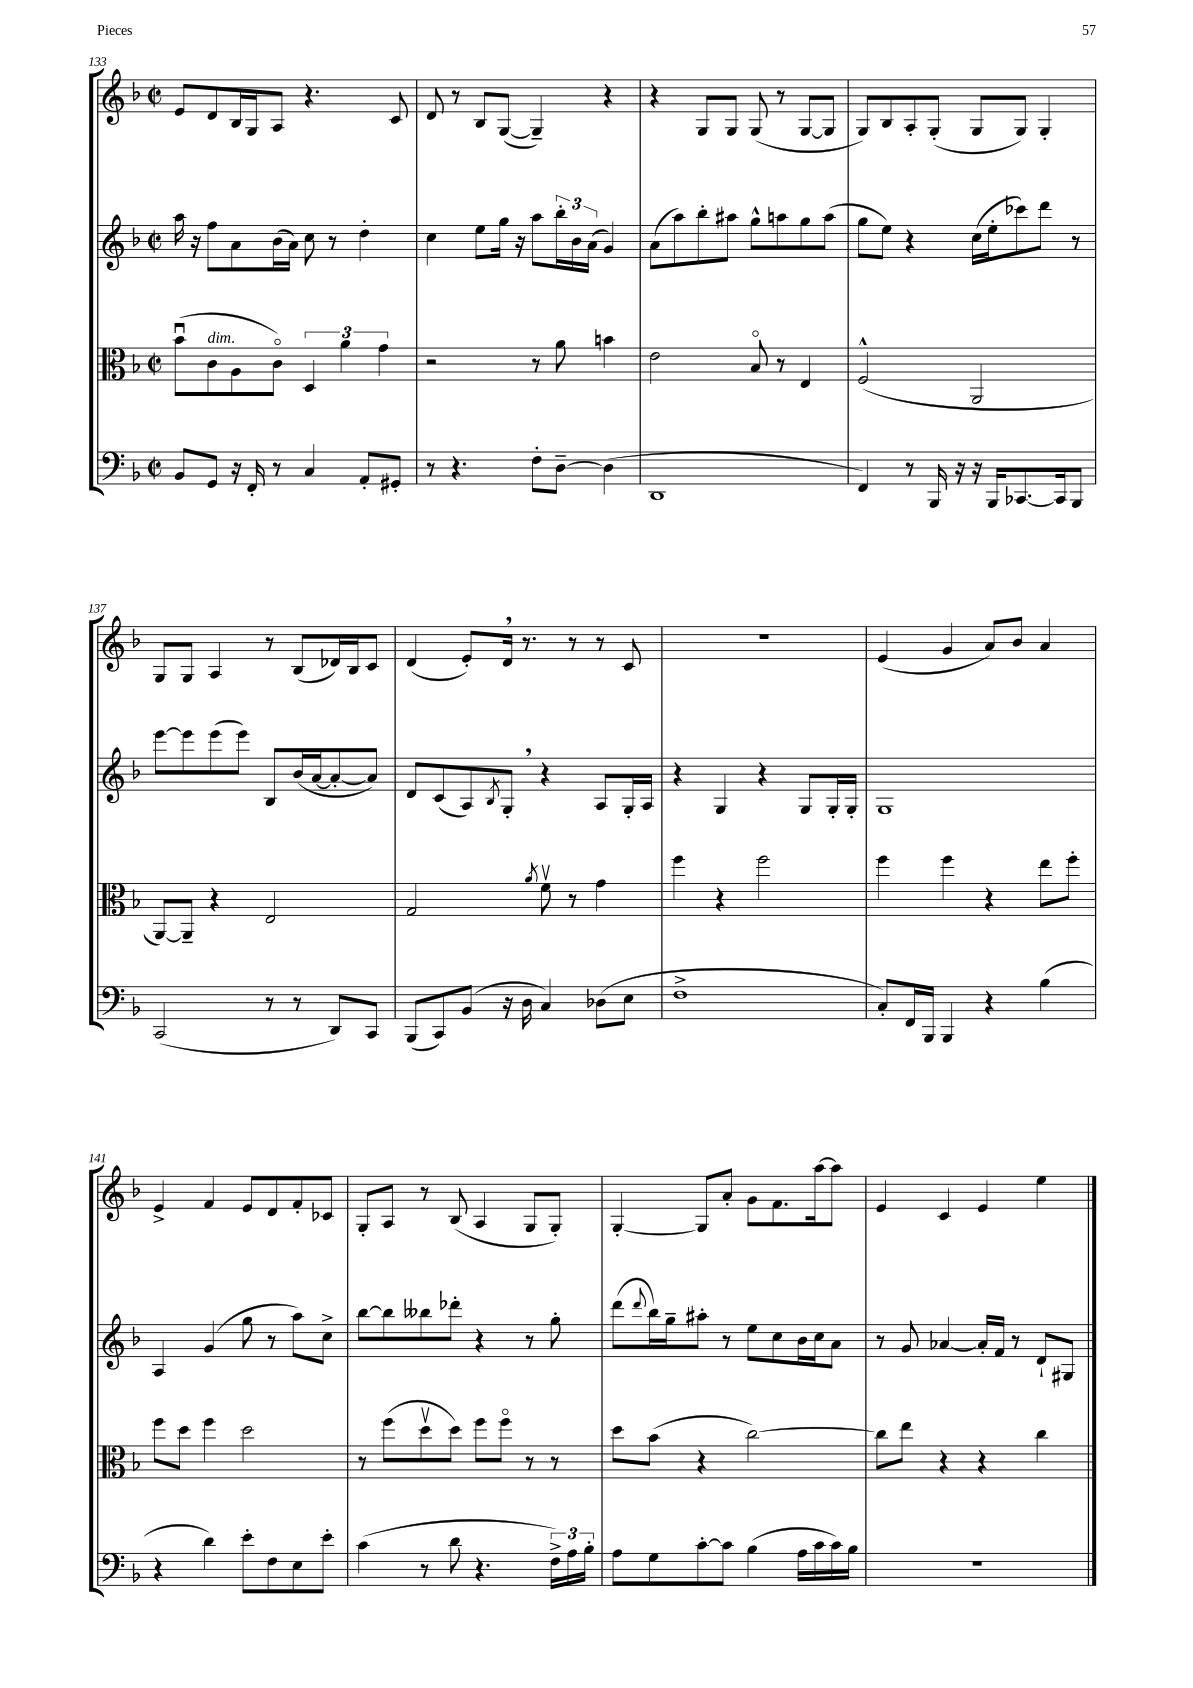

**kern	**kern	**kern	**kern
*part4	*part3	*part2	*part1
*staff4	*staff3	*staff2	*staff1
*clefF4	*clefC3	*clefG2	*clefG2
*k[b-]	*k[b-]	*k[b-]	*k[b-]
*M2/2	*M2/2	*M2/2	*M2/2
*met(c|)	*met(c|)	*met(c|)	*met(c|)
=133	=133	=133	=133
8BB-/L	(8b-u\L	16aa\	8e/L
.	.	16r	.
!	!LO:TX:a:i:t=dim.	!	!
8GG/J	8c\	8ff\L	8d/
16r	8A\	8a\	16B-/L
16FF'/	.	.	16G/J
8r	8c\J)	(16b-\L	8A/J
.	.	16a\JJ)	.
4C/	6D/	8cc\	4.r
.	.	8r	.
.	6a\	.	.
8AA'/L	.	4dd'\	.
.	6g\	.	.
8GG#X'/J	.	.	8c/
=134	=134	=134	=134
8r	2r	4cc\	8d/
4.r	.	.	8r
.	.	8ee\L	8B-/L
.	.	16gg\Jk	([8G/J
.	.	16r	.
8F'\L	8r	8aa\L	4G~/])
[8D~\J	8a\	24bb-'\L	.
.	.	24b-\	.
.	.	(24a\JJ	.
(4D\]	4bn\	4g/)	4r
=135	=135	=135	=135
1DD	2e\	(8a\L	4r
.	.	8aa\)	.
.	.	8bb-'\	8G/L
.	.	8aa#X\J	8G/J
.	8B-/	8gg^^\L	(8G/
.	8r	8aan\	8r
.	4E/	8gg\	[8G/L
.	.	(8aa\J	8G/J]
=136	=136	=136	=136
4FF/)	(2F^^/	8gg\L	8G/L)
.	.	8ee\J)	8B-/
8r	.	4r	8A'/
16BBB-/	.	.	(8G'/J
16r	.	.	.
16r	2AA/	(16cc\LL	8G/L
16BBB-/KL	.	16ee'\J	.
[8.CC-X/	.	8ccc-X\)	8G/J)
.	.	8ddd\J	4G'/
16CC-/k]	.	.	.
8BBB-/J	.	8r	.
!!LO:LB:g=z
=137	=137	=137	=137
(2CC/	[8AA/L)	[8eee\L	8G/L
.	8AA~/J]	8eee\]	8G/J
.	4r	(8eee\	4A/
.	.	8eee\J)	.
8r	2E/	8B-/L	8r
8r	.	(16b-/L	(8B-/L
.	.	[16a/J	.
8DD/L)	.	8a'/_	16d-X/L)
.	.	.	16B-/J
8CC/J	.	8a/J])	8c/J
=138	=138	=138	=138
(8BBB-/L	2G/	8d/L	(4d/
8CC/)	.	(8c/	.
(8BB-/J	.	8A/)	8e'/L)
.	.	8qB-/	.
16r	.	8G',/J	16d,/Jk
16D\	.	.	8.r
.	8qa/	.	.
4C/)	8fv\	4r	.
.	8r	.	8r
(8D-X\L	4g\	8A/L	8r
8E\J	.	16G'/L	8c/
.	.	16A/JJ	.
=139	=139	=139	=139
1F^	4ff\	4r	1r
.	4r	4G/	.
.	2ff\	4r	.
.	.	8G/L	.
.	.	16G'/L	.
.	.	16G'/JJ	.
=140	=140	=140	=140
8C'/L)	4ff\	1G	(4e/
16FF/L	.	.	.
16BBB-/JJ	.	.	.
4BBB-/	4ff\	.	4g/
4r	4r	.	8a/L)
.	.	.	8b-/J
(4B-\	8ee\L	.	4a/
.	8ff'\J	.	.
!!LO:LB:g=z
=141	=141	=141	=141
4r	8ff\L	4A/	4e^/
.	8dd\J	.	.
4d\)	4ff\	(4g/	4f/
8e'\L	2dd\	8gg\	8e/L
8F\	.	8r	8d/
8E\	.	8aa\L)	8f'/
8e'\J	.	8cc^\J	8c-X/J
=142	=142	=142	=142
(4c\	8r	[8bb-\L	8G'/L
.	(8ff\L	8bb-\]	8A/J
8r	8ddv\	8bb--X\	8r
8d\	8dd\J)	8ddd-X'\J	(8B-/
4.r	8ff\L	4r	4A/
.	8ff\J	.	.
.	8r	8r	8G/L
24F^\LL)	8r	8gg'\	8G'/J)
24A\	.	.	.
24B-'\JJ	.	.	.
=143	=143	=143	=143
8A\L	8dd\L	(8ddd\L	[4G'/
.	.	8qqddd/	.
8G\	(8b-\J	16bb-\L)	.
.	.	16gg~\J	.
[8c'\	4r	8aa#X'\J	8G/L]
8c\J]	.	8r	8a'/J
(4B-\	[2cc\)	8ee\L	8g\L
.	.	8cc\	8.f\
16A\LL	.	16b-\L	.
16c\	.	16cc\J	[16aa\k
16c\)	.	8a\J	8aa\J]
16B-\JJ	.	.	.
=144	=144	=144	=144
1r	8cc\L]	8r	4e/
.	8ee\J	8g/	.
.	4r	[4a-X/	4c/
.	4r	16a-'/LL]	4e/
.	.	16f/JJ	.
.	.	8r	.
.	4cc\	8d`/L	4ee\
.	.	8G#X/J	.
==	==	==	==
*-	*-	*-	*-
